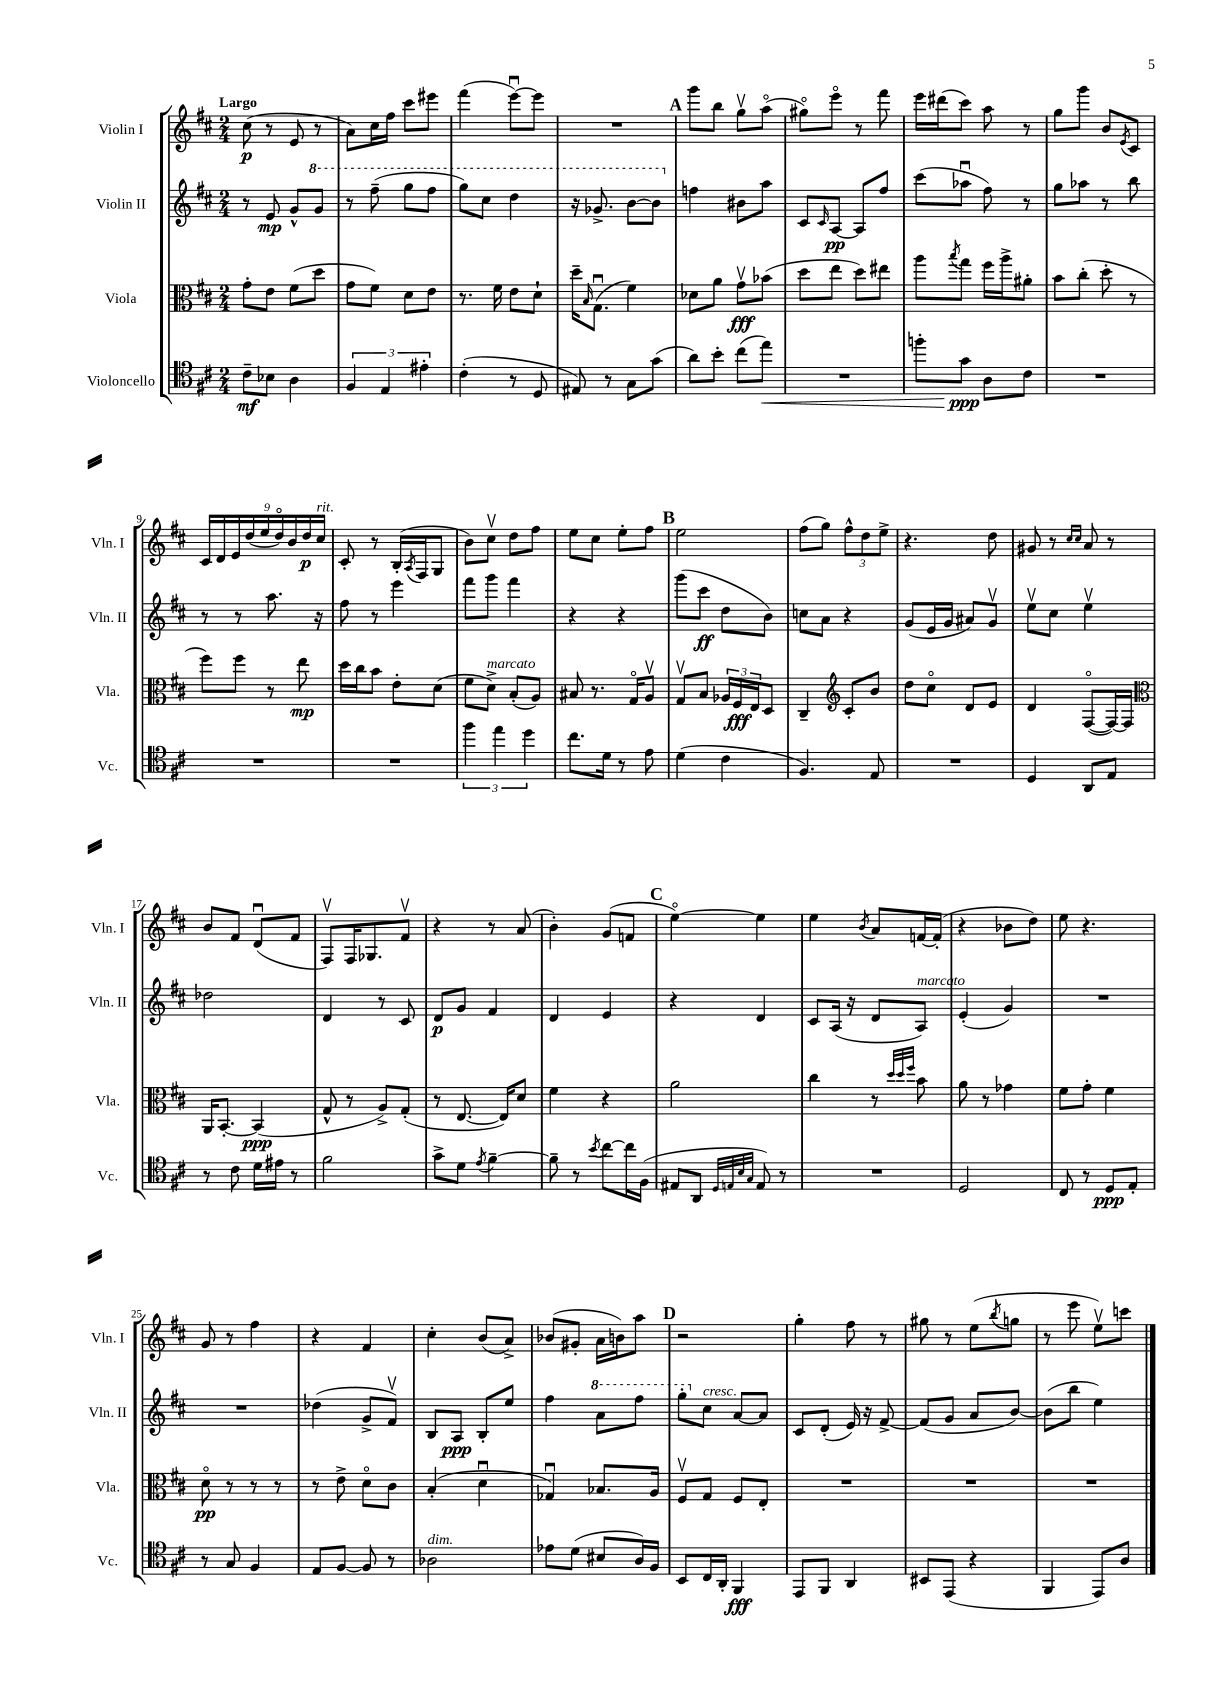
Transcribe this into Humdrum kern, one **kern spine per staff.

**kern	**kern	**kern	**kern
*staff4	*staff3	*staff2	*staff1
*clefC4	*clefC3	*clefG2	*clefG2
*k[f#c#]	*k[f#c#]	*k[f#c#]	*k[f#c#]
*M2/4	*M2/4	*M2/4	*M2/4
8c#~	8g'	8r	(8cc#
8B-	8e	8e	8r
4A	(8f#	8g^^	8e
.	8dd	8gg	8r
=	=	=	=
6F#	8g	8r	8a)
.	8f#)	(8fff#~	16cc#
6E	.	.	.
.	.	.	16ff#
.	8d	8ggg	8ccc#
6e#'	.	.	.
.	8e	8fff#	8eee#
=	=	=	=
(4c#'	8.r	8ggg)	(4fff#
.	.	8ccc#	.
.	16f#	.	.
8r	8e	4ddd	[8eeeu)
8D	8d`	.	8eee]
=	=	=	=
8E#)	16dd~	16r	2r
.	16qqB	.	.
.	(8.Gu	8.gg-^	.
8r	.	.	.
8G	4f#)	[8bb	.
(8g	.	8bb]	.
=	=	=	=
8a)	8d-	4ff	8ggg
8b'	8a	.	8bb
(8cc#	8gv	8b#	8ggv
8ee)	(8b-	8aa	(8aao
=	=	=	=
2r	8dd	8c#	8gg#o)
.	.	16qqc#	.
.	8ee	[8A	8eeeo
.	8dd)	8A]	8r
.	8ee#	8ff#	8fff#
=	=	=	=
8ff'	8aa	(8ccc#	16eee
.	.	.	(16ddd#
.	8qbb	.	.
8g	8gg	8aa-u	8ccc#)
8A	16ff#	8ff#)	8aa
.	16aa^	.	.
8c#	8a#'	8r	8r
=	=	=	=
2r	8b	8gg	8gg
.	(8cc#'	8aa-	8ggg
.	8dd'	8r	8b
.	.	.	8qe
.	8r	8bb	8c#
=	=	=	=
2r	8ff#)	8r	18c#
.	.	.	18d
.	.	.	18e
.	8ff#	8r	.
.	.	.	(18dd
.	.	.	18ee
.	8r	8.aa	.
.	.	.	18ddo)
.	.	.	18b
.	8ee	.	.
.	.	.	18dd
.	.	16r	.
.	.	.	18cc#
=	=	=	=
2r	16dd	8ff#	8c#'
.	16cc#	.	.
.	8b	8r	8r
.	8e'	4eee	(16B'
.	.	.	8qA
.	.	.	16F#
.	(8d	.	8G
=	=	=	=
6ff#	8f#	8fff#	8b)
.	8d^)	8ggg	8cc#v
6ee	.	.	.
.	(8B'	4fff#	8dd
6dd	.	.	.
.	8A)	.	8ff#
=	=	=	=
8.cc#	8B#	4r	8ee
.	8.r	.	8cc#
16d	.	.	.
8r	.	4r	8ee'
.	16Go	.	.
8e	8Av	.	8ff#
=	=	=	=
(4d	8Gv	(8ggg	2ee
.	8B	8ccc#	.
4c#	24A-	8dd	.
.	24F#	.	.
.	24E	.	.
.	8D	8b)	.
=	=	=	=
4.F#)	4C#~	8cc	(8ff#
.	.	8a	8gg)
*	*clefG2	*	*
.	8c#'	4r	12ff#^^
.	.	.	12dd
8E	8b	.	.
.	.	.	12ee^
=	=	=	=
2r	8dd	(8g	4.r
.	8cc#o	16e	.
.	.	16g	.
.	8d	8a#)	.
.	8e	8gv	8dd
=	=	=	=
4D	4d	8eev	8g#
.	.	8cc#	8r
.	.	.	16qqcc#
.	.	.	16qqcc#
8AA	([8F#o	4eev	8a
8E	16F#_)	.	8r
.	16F#]	.	.
=	=	=	=
*	*clefC3	*	*
8r	16AA	2dd-	8b
.	[8.BB'	.	.
8c#	.	.	8f#
16d	(4BB]	.	(8du
16e#	.	.	.
8r	.	.	8f#
=	=	=	=
2f#	8G^^	4d	8F#v)
.	8r	.	16F#
.	.	.	8.G-
.	8A^)	8r	.
.	(8G'	8c#	8f#v
=	=	=	=
8g^	8r	8d	4r
8d	[8.E	8g	.
8qe	.	.	.
[4f#~	.	4f#	8r
.	16E])	.	.
.	8d	.	(8a
=	=	=	=
8f#~]	4f#	4d	4b')
8r	.	.	.
8qb	.	.	.
[8cc#	4r	4e	(8g
16cc#]	.	.	8f
(16F#	.	.	.
=	=	=	=
8E#	2a	4r	[4eeo)
8AA	.	.	.
32qqD	.	.	.
32qqE	.	.	.
32qqB	.	.	.
32qqG	.	.	.
8E)	.	4d	4ee]
8r	.	.	.
=	=	=	=
2r	4cc#	8c#	4ee
.	.	(16A	.
.	.	16r	.
.	.	.	8qb
.	8r	8d	8a
.	32qqdd	.	.
.	32qqdd	.	.
.	32qqff#	.	.
.	8b	8A)	[16f
.	.	.	(16f']
=	=	=	=
2D	8a	(4e'	4r
.	8r	.	.
.	4g-	4g)	8b-
.	.	.	8dd)
=	=	=	=
8C#	8f#	2r	8ee
8r	8g'	.	4.r
8D	4f#	.	.
8E'	.	.	.
=	=	=	=
8r	8do	2r	8g
8G	8r	.	8r
4F#	8r	.	4ff#
.	8r	.	.
=	=	=	=
8E	8r	(4dd-	4r
[8F#	8e^	.	.
8F#]	8do	8g^	4f#
8r	8c#	8f#v)	.
=	=	=	=
2A-	(4B'	8B	4cc#'
.	.	8A	.
.	4du	8B'	(8b
.	.	8ee	8a^)
=	=	=	=
8e-	4G-u)	4ff#	(8b-
(8d	.	.	8g#'
8B#	8.B-	8aa	16a
.	.	.	16b)
16A)	.	8fff#	8aa
16F#	16A	.	.
=	=	=	=
8BB	8F#v	8ggg'	2r
16C#	8G	8cc#	.
16AA'	.	.	.
4FF#	8F#	[8a	.
.	8E'	8a]	.
=	=	=	=
8EE	2r	8c#	4gg'
8FF#	.	(8d'	.
4AA	.	16e)	8ff#
.	.	16r	.
.	.	[8f#^	8r
=	=	=	=
8BB#	2r	(8f#]	8gg#
(8EE	.	8g	8r
4r	.	8a	(8ee
.	.	.	8qbb
.	.	[8b)	8gg
=	=	=	=
4FF#	2r	(8b]	8r
.	.	8bb	8eee
8EE)	.	4ee)	8eev)
8A	.	.	8ccc
==	==	==	==
*-	*-	*-	*-
